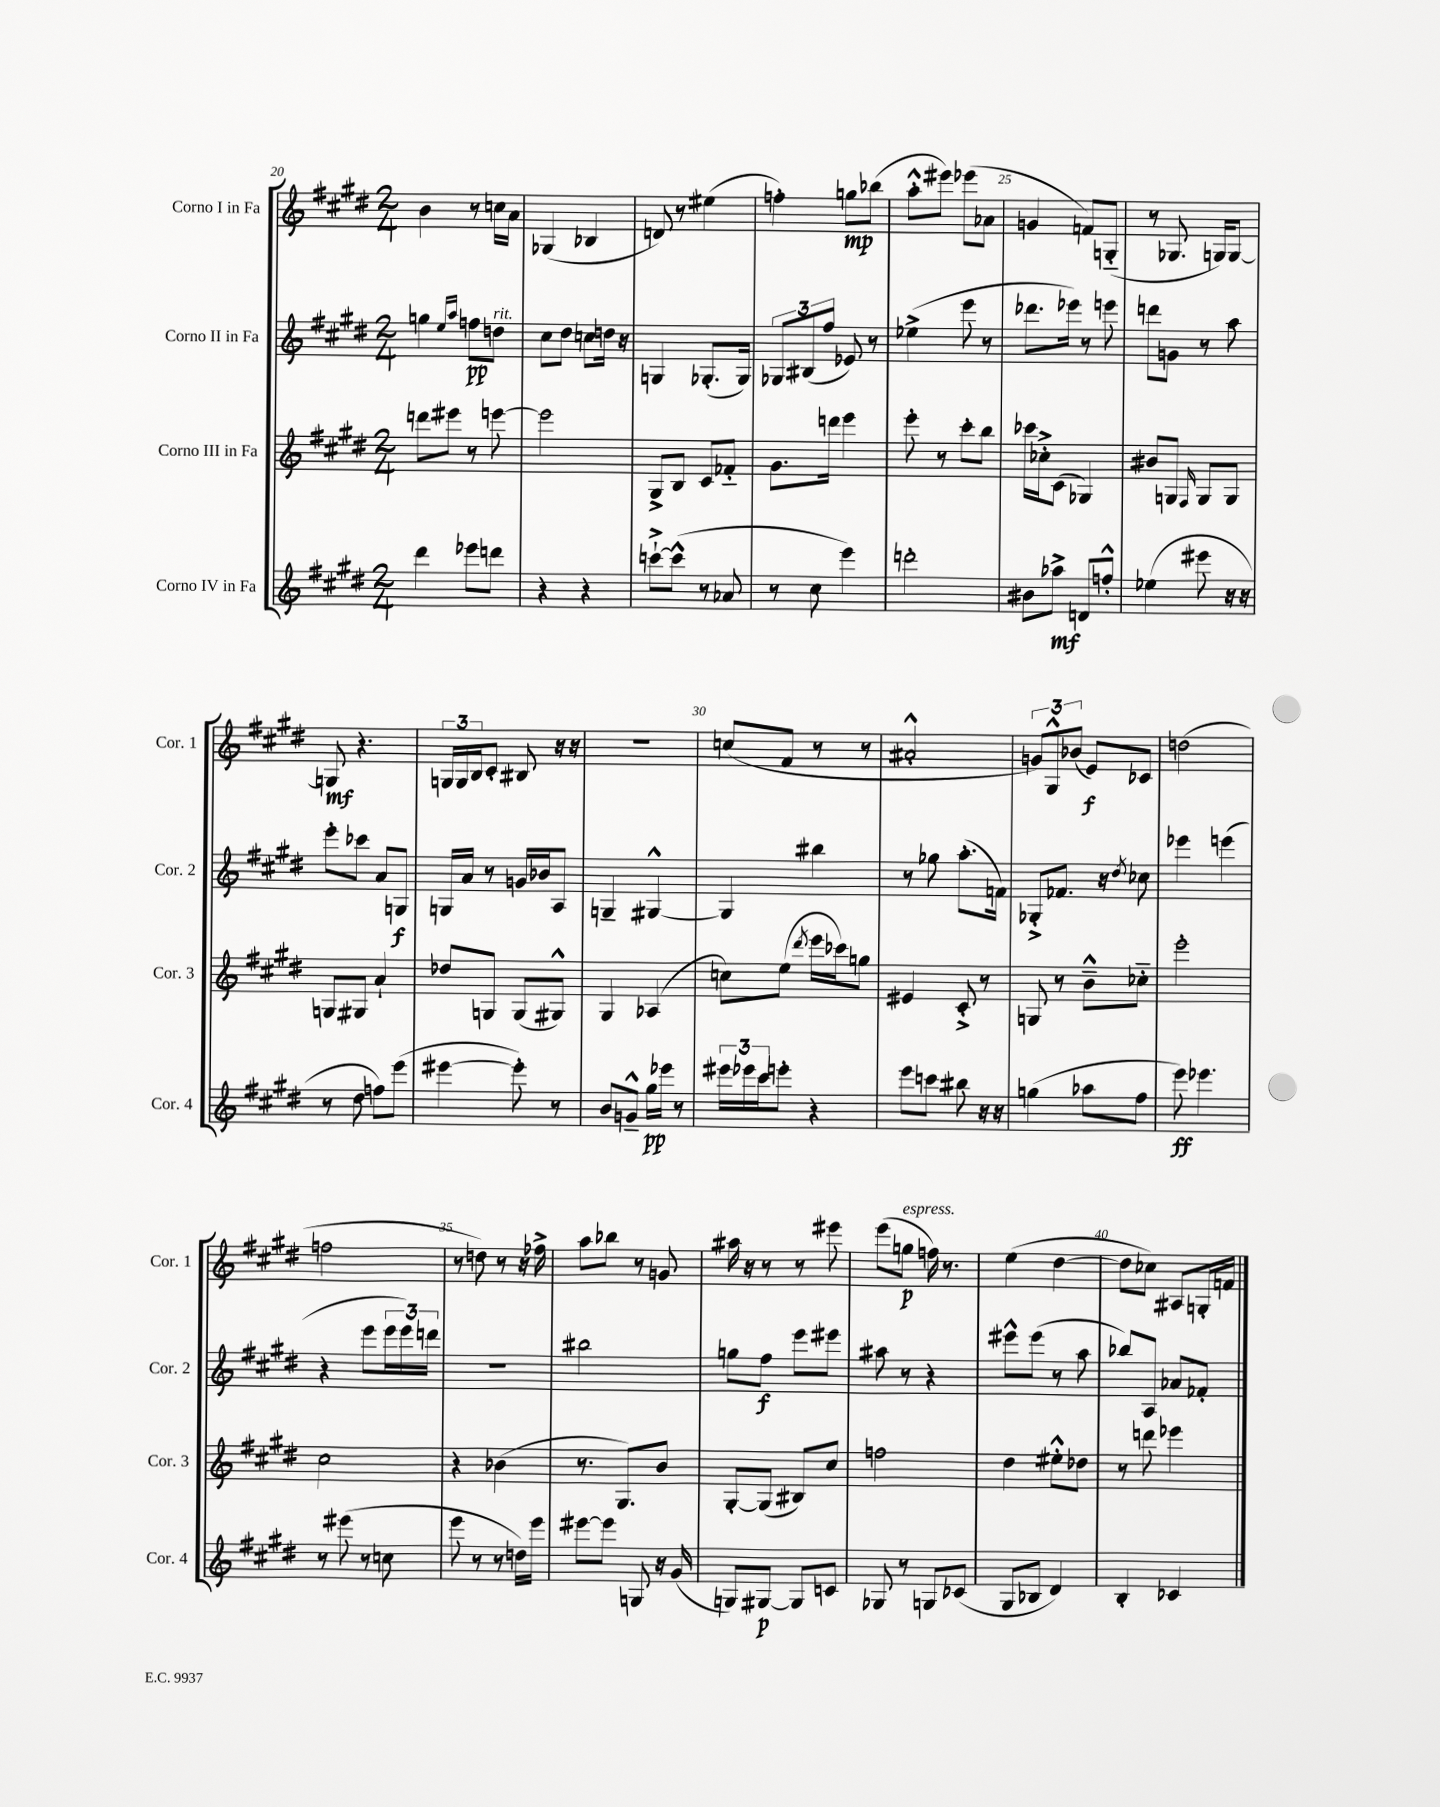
<<
\new StaffGroup <<
\new Staff = "s0" \with { instrumentName = "Corno I in Fa" shortInstrumentName = "Cor. 1" } {
    \clef treble \key e \major \numericTimeSignature \time 2/4
    b'4 r8 c''16 a'16 |
    ges4( bes4 |
    d'8) r8 eis''4( |
    f''4-.) g''8\mp bes''8( |
    a''8-.-^ eis'''8) ees'''8( aes'8 |
    g'4 f'8) g8-_( |
    r8 ges8. g16) g8~ |
    g8\mf r4. |
    \tuplet 3/2 { g16 g16 b16 } cis'8-. bis8 r16 r16 |
    R2 |
    c''8( fis'8 r8 r8 |
    ais'2-.-^ |
    \tuplet 3/2 { g'8) gis8-^ bes'8( } e'8\f) ces'8 |
    d''2( |
    f''2 |
    r8 d''8) r8 r16 fes''16-> |
    a''8 bes''8 r8 g'8 |
    ais''16 r16 r8 r8 eis'''8 |
    e'''8( g''8\p^\markup { \italic "espress." } f''16) r8. |
    e''4( dis''4~ |
    dis''8 ces''8) ais8 g16-. f'16 \bar "|." |
}
\new Staff = "s1" \with { instrumentName = "Corno II in Fa" shortInstrumentName = "Cor. 2" } {
    \clef treble \key e \major \numericTimeSignature \time 2/4
    g''4 \grace { e''16 a''16 } f''8\pp d''8^\markup { \italic "rit." } |
    cis''8 dis''8 c''8 d''16 r16 |
    g4 ges8.-.( ges16) |
    \tuplet 3/2 { ges8 bis8( fis''8 } ees'8) r8 |
    ees''4->( e'''8 r8 |
    des'''8. ees'''16) r8 e'''8 |
    d'''8 g'8 r8 a''8 |
    e'''8-. ces'''8 a'8 g8\f |
    g16 a'16 r8 g'16 bes'16 a8 |
    g4-- gis4~-^ |
    gis4 bis''4 |
    r8 ges''8 a''8.-.( f'16) |
    ges8-.-> fes'8. r16 \acciaccatura { dis''8 } ces''8 |
    ees'''4 e'''4( |
    r4 e'''8 \tuplet 3/2 { e'''16 e'''16) d'''16 } |
    R2 |
    bis''2 |
    g''8 fis''8\f e'''8 eis'''8 |
    ais''8 r8 r4 |
    eis'''8-^ eis'''8( r8 a''8 |
    bes''8) a8 aes'8 fes'8-. \bar "|." |
}
\new Staff = "s2" \with { instrumentName = "Corno III in Fa" shortInstrumentName = "Cor. 3" } {
    \clef treble \key e \major \numericTimeSignature \time 2/4
    d'''8 eis'''8 r8 e'''8~ |
    e'''2 |
    gis8-> b8 cis'8 fes'8-_ |
    gis'8. d'''16 e'''4 |
    e'''8-. r8 cis'''8-. b''8 |
    ces'''16 ces''16-.-> cis'8( ges4) |
    bis'8 g8 \grace { fis16 } g8 g8 |
    g8 gis8 a'4-! |
    des''8 g8 g8( gis8-^) |
    gis4 aes4( |
    c''8) e''8( \acciaccatura { dis'''8 } e'''16 ces'''16) g''8 |
    eis'4 cis'8-.-> r8 |
    g8 r8 b'8---^ ces''8-_ |
    e'''2-. |
    cis''2 |
    r4 bes'4( |
    r8. gis8.) b'8 |
    gis8~-. gis8( bis8) cis''8 |
    f''2 |
    dis''4 eis''8-.-^ des''8 |
    r8 d'''8 ees'''4 \bar "|." |
}
\new Staff = "s3" \with { instrumentName = "Corno IV in Fa" shortInstrumentName = "Cor. 4" } {
    \clef treble \key e \major \numericTimeSignature \time 2/4
    dis'''4 ees'''8 d'''8 |
    r4 r4 |
    c'''8~-!-> c'''8-^( r8 aes'8 |
    r8 cis''8 e'''4) |
    d'''2-. |
    bis'8 aes''8->\mf d'8 f''8-.-^ |
    ees''4( eis'''8 r16 r16 |
    r8 dis''8 f''8) e'''8( |
    eis'''4~ eis'''8-.) r8 |
    b'8 g'8---^ gis''16\pp ees'''16 r8 |
    \tuplet 3/2 { eis'''16 ees'''16 cis'''16 } e'''8-. r4 |
    e'''8 c'''8 bis''8 r16 r16 |
    g''4( aes''8 fis''8 |
    e'''8\ff) ees'''4. |
    r8 eis'''8( r8 c''8 |
    e'''8 r8 r8 d''16) e'''16 |
    eis'''8~ eis'''8 g8 r16 gis'16( |
    g8) gis8~\p gis8 c'8 |
    ges8 r8 g8 ces'8( |
    gis8 bes8 dis'4) |
    b4-. ces'4 \bar "|." |
}
>>
>>
\layout { \context { \Score currentBarNumber = #20 \override BarNumber.break-visibility = ##(#f #t #t) barNumberVisibility = #(every-nth-bar-number-visible 5) } }
